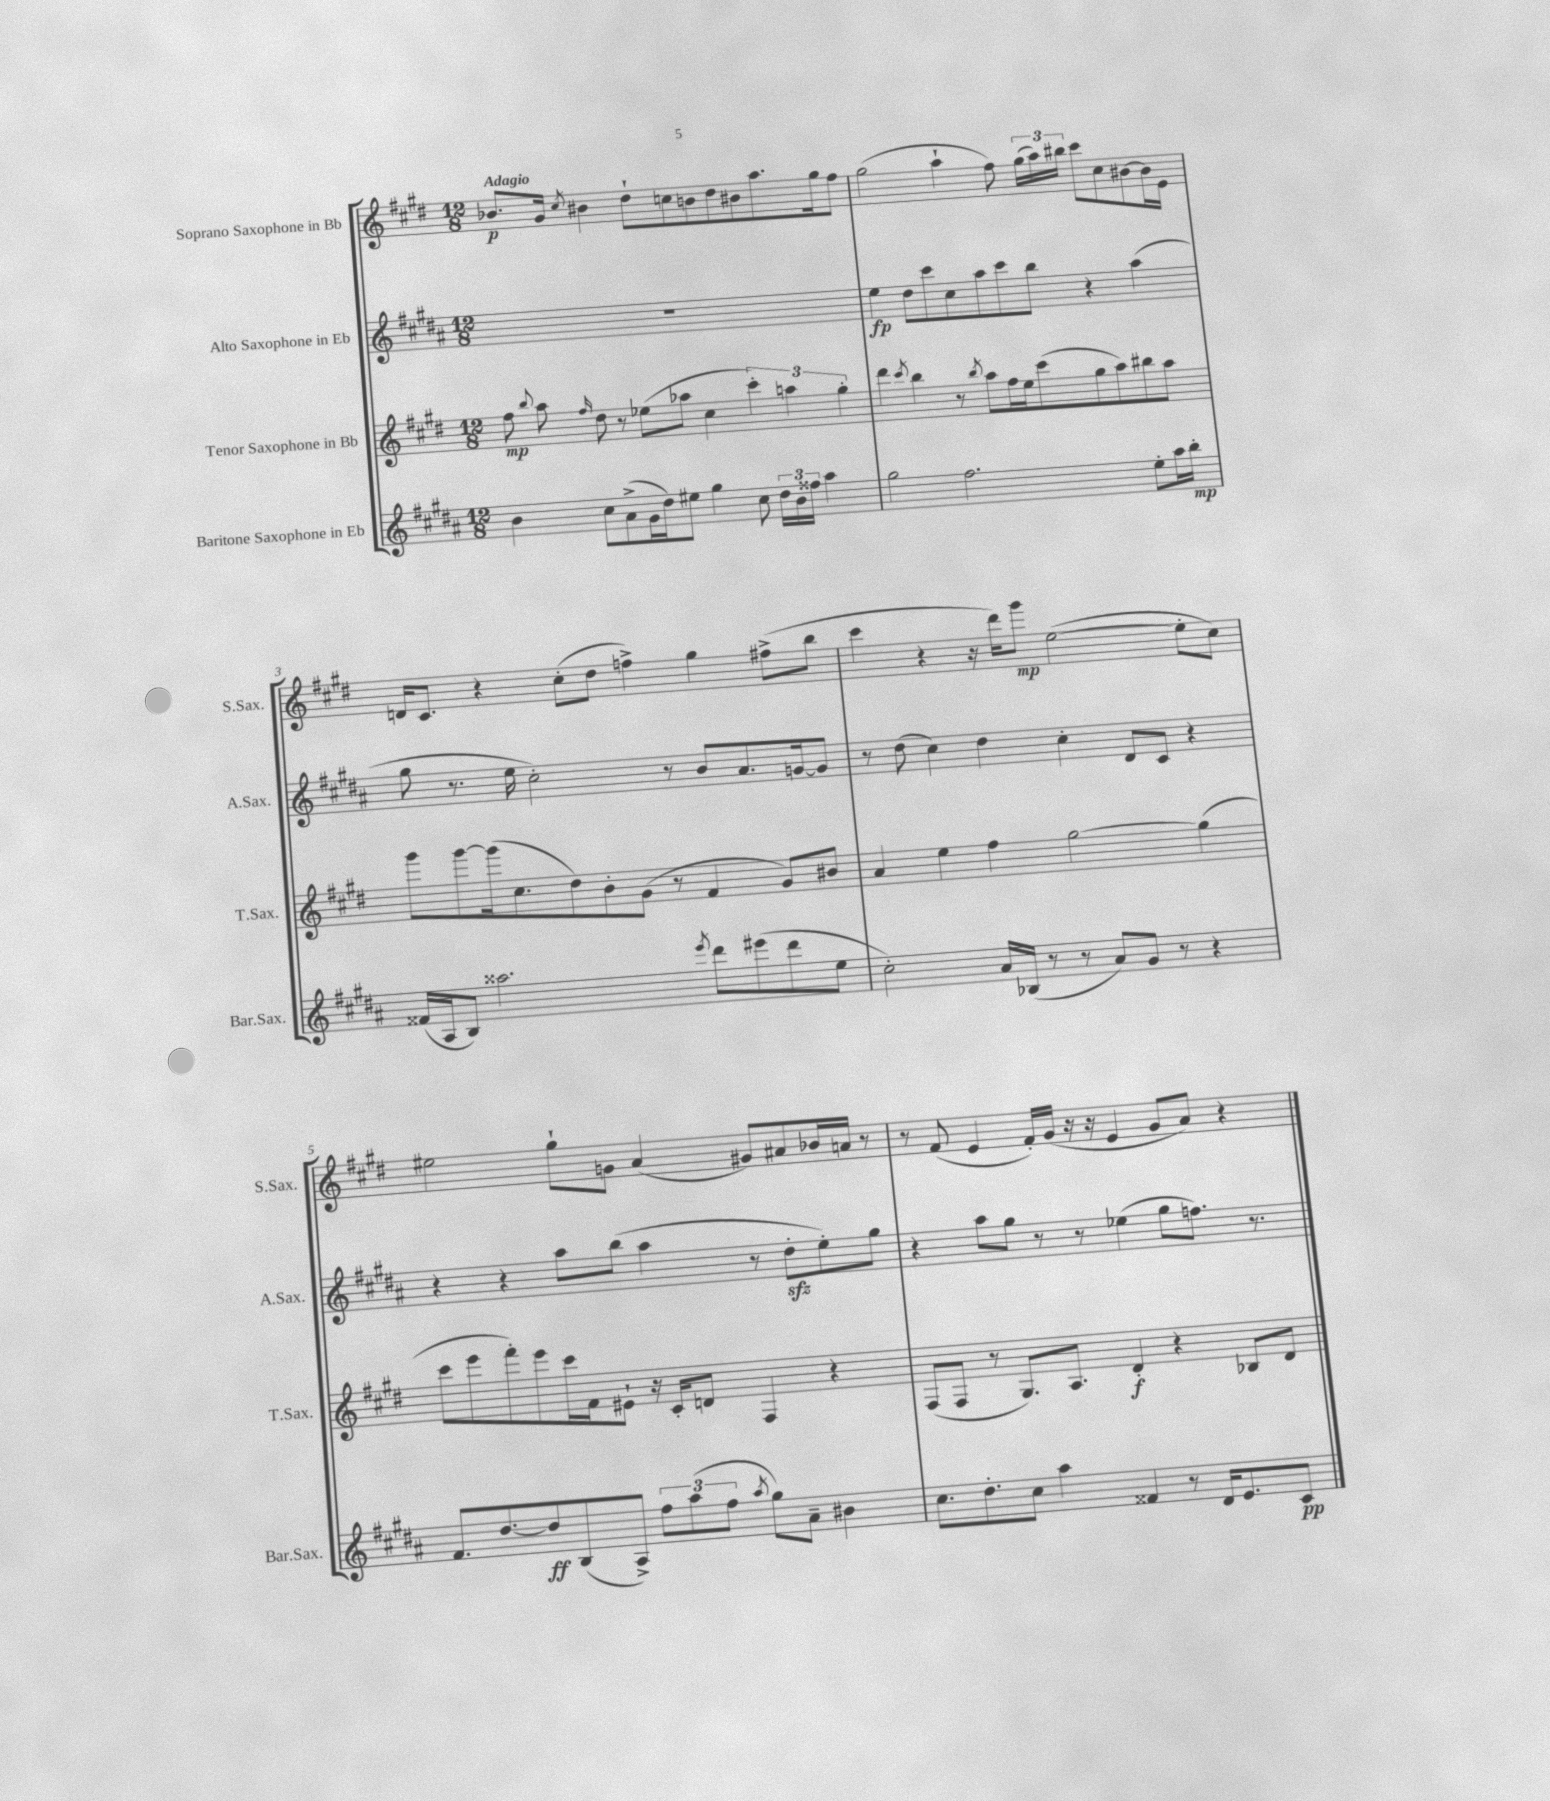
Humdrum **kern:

**kern	**kern	**kern	**kern
*staff4	*staff3	*staff2	*staff1
*clefG2	*clefG2	*clefG2	*clefG2
*k[f#c#g#d#a#]	*k[f#c#g#d#]	*k[f#c#g#d#a#]	*k[f#c#g#d#]
*M12/8	*M12/8	*M12/8	*M12/8
4b	8ff#	1.r	8.b-
.	8qqbb	.	.
.	8aa	.	.
.	.	.	16g#
.	16qqff#	.	8qcc#
8cc#	8dd#	.	4b#
(8a#^	8r	.	.
16g#	(8ee-	.	8dd#`
16dd#)	.	.	.
8ee#	8aa-	.	8cc
4gg#	4cc#	.	8b
.	.	.	8dd#
8cc#	6ccc#')	.	8b#
24dd#	.	.	8.aa
24b	6aa	.	.
24ff##	.	.	.
4aa#	.	.	.
.	.	.	16gg#
.	6gg#'	.	.
.	.	.	8ff#
=	=	=	=
2gg#	4ddd#	4ee	(2gg#
.	8qccc#	.	.
.	4bb	8dd#	.
.	.	8ccc#	.
2.ff#	8r	8cc#	4aa`
.	8qbb	.	.
.	8aa	8aa#	.
.	16ff#	8ccc#	8ff#)
.	16ee	.	.
.	(8ccc#	8bb	(24gg#
.	.	.	24aa)
.	.	.	24bb#
.	8gg#	4r	8ccc#
.	8aa)	.	8cc#
8ee'	8bb#	(4aa#	[8b#
16aa#	8aa	.	16b#]
16bb'	.	.	16e
=	=	=	=
(16f##	8ggg#	8gg#	16d
16A#	.	.	8.c#
8B)	[8ggg#	8.r	.
2.aa##	(16ggg#]	.	4r
.	8.cc#	16ee	.
.	.	2cc#')	.
.	8dd#)	.	(8cc#'
.	8b'	.	8dd#
.	(8g#	.	4ff^)
.	8r	8r	.
8qeee	.	.	.
8ddd#	4f#	8b	4gg#
(8eee#	.	8.a#	.
8ddd#	8g#)	.	(8ff#^
.	.	[16g	.
8ee	8b#	8g]	8bb
=	=	=	=
2cc#')	4a	8r	4ccc#
.	.	(8dd#	.
.	4ee	4cc#)	4r
16a#	4ff#	4dd#	16r
(16B-	.	.	16ddd#)
8r	.	.	8ggg#
8r	[2gg#	4cc#'	([2ee
8a#)	.	.	.
8g#	.	8d#	.
8r	.	8c#	.
4r	(4gg#]	4r	8ee']
.	.	.	8cc#)
=	=	=	=
8.f#	8ccc#	4r	2ee#
.	8eee	.	.
[8.dd#	.	.	.
.	8fff#')	4r	.
8dd#]	8eee	.	.
(8B	16ccc#	8aa#	8gg#`
.	16f#	.	.
8A#^)	8e#`	(8bb	8g
12ff#	16r	4aa#	(4a
.	16c#'	.	.
(12aa#	.	.	.
.	8d	.	.
12ff#	.	.	.
8qaa#	.	.	.
8gg#)	4F#	8r	8g#)
8a#~	.	8dd#'	8a#
4b#	4r	8ee')	16b-
.	.	.	16a
.	.	8gg#	8r
=	=	=	=
8.cc#	(8F#	4r	8r
.	8F#	.	(8f#
8.dd#'	.	.	.
.	8r	8aa#	4e
8cc#	8.G#)	8gg#	.
4aa#	.	8r	16f#')
.	8.A	.	(16g#
.	.	8r	16r
.	.	.	16r
4f##	4d#'	(4ee-	4e
8r	4r	8gg#	8g#
16d#	.	8.ff)	8a)
8.e	.	.	.
.	8B-	.	4r
.	.	8.r	.
8c#	8d#	.	.
==	==	==	==
*-	*-	*-	*-
